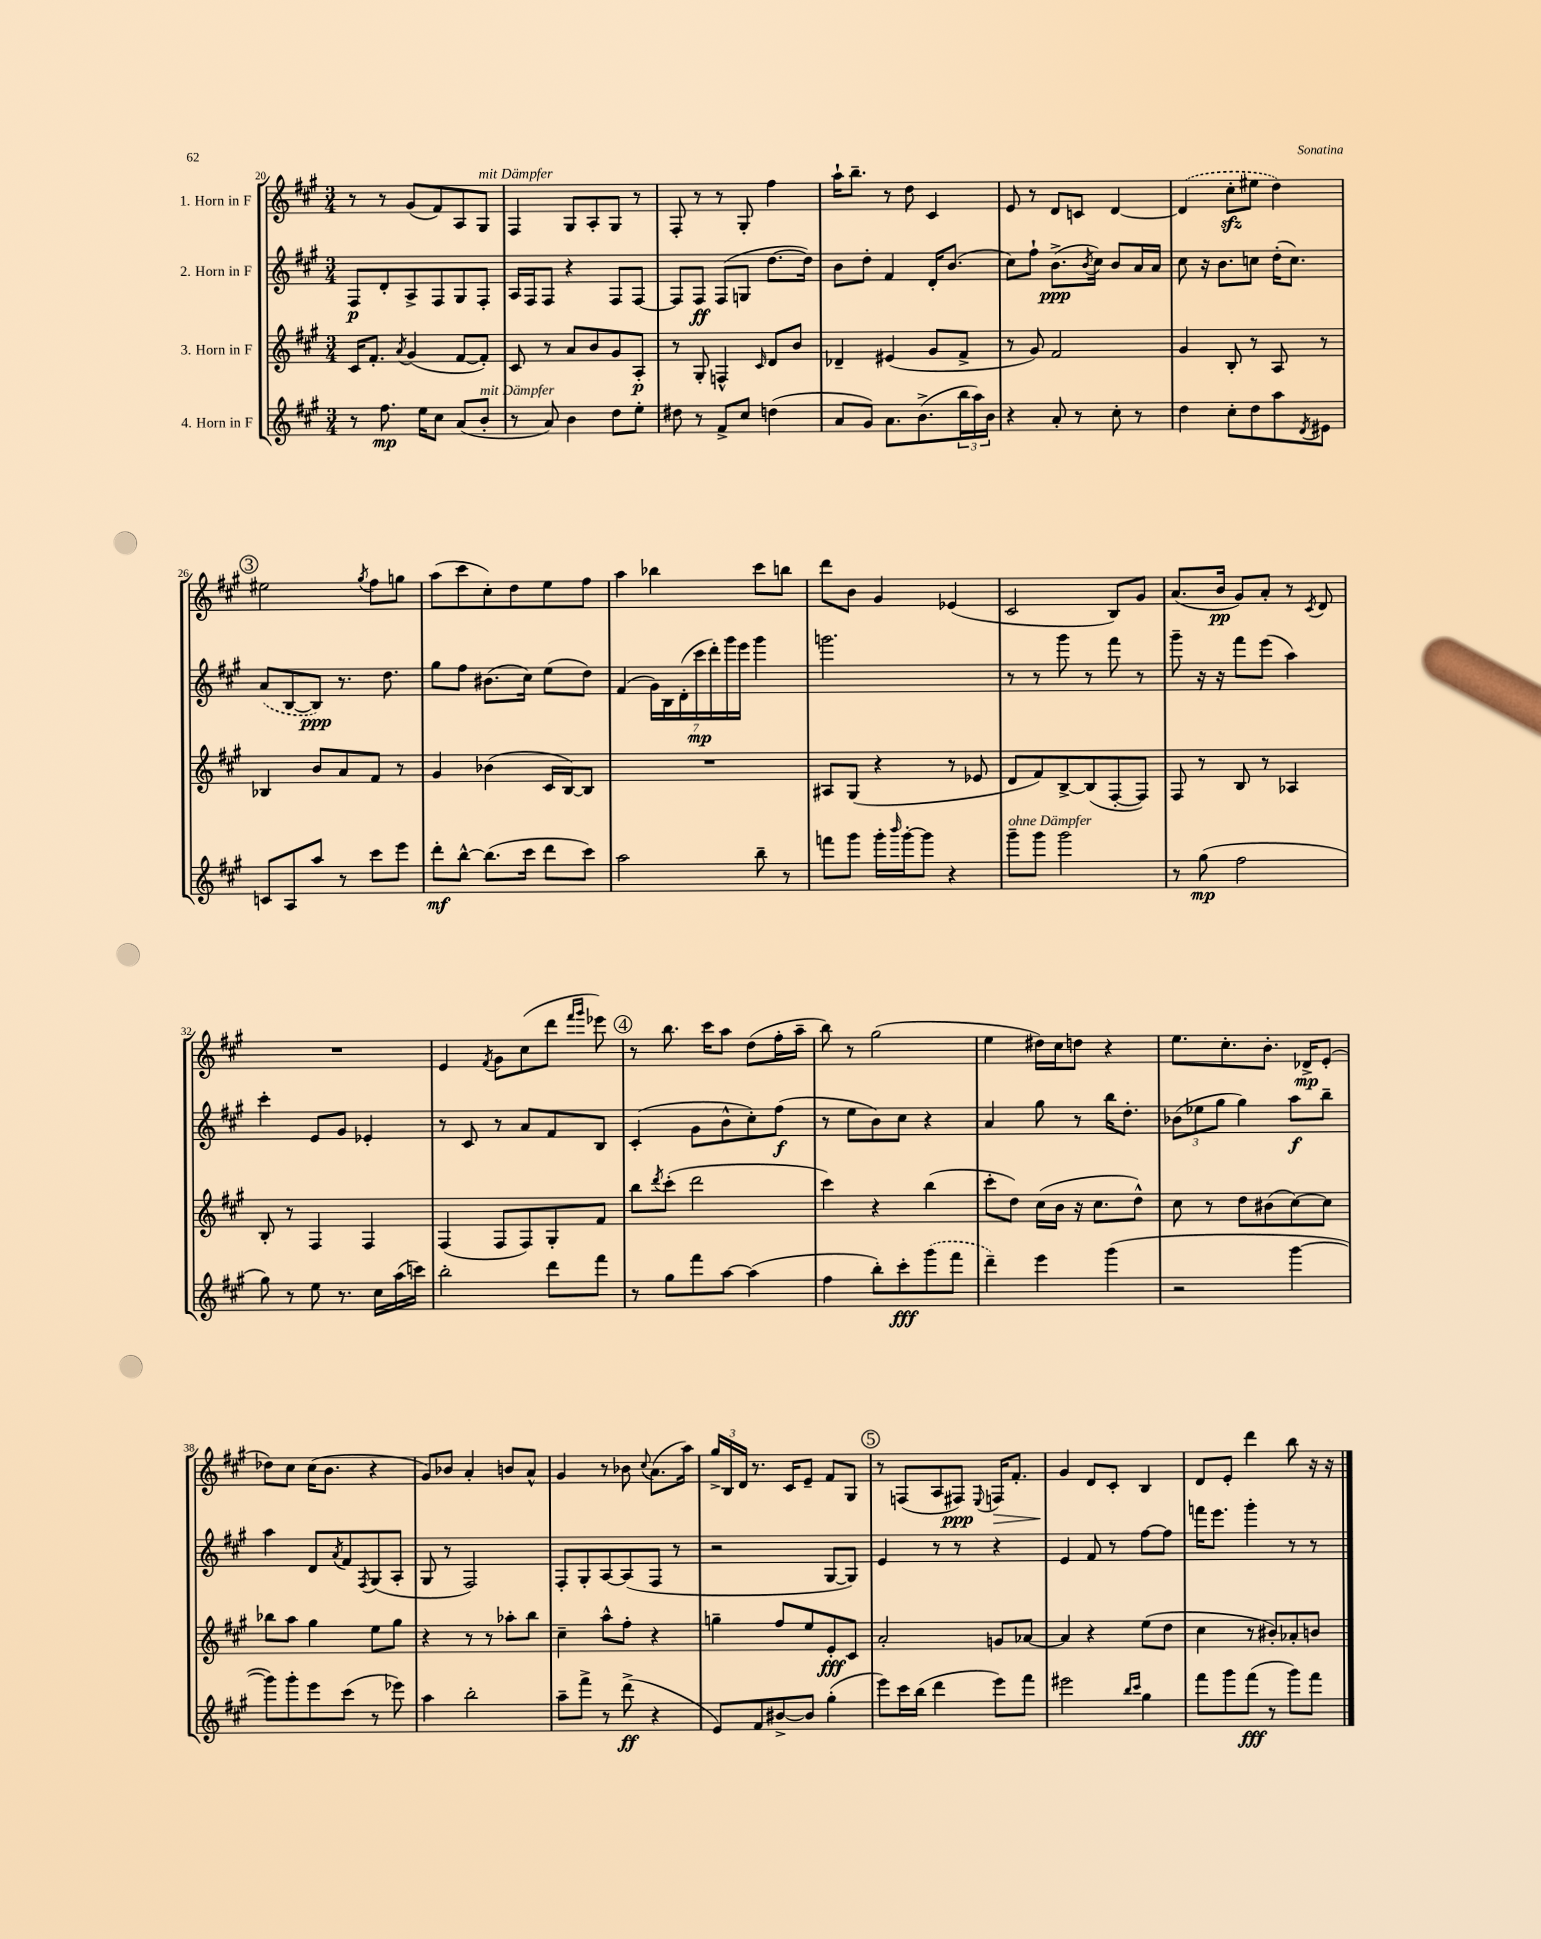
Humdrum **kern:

**kern	**kern	**kern	**kern
*staff4	*staff3	*staff2	*staff1
*clefG2	*clefG2	*clefG2	*clefG2
*k[f#c#g#]	*k[f#c#g#]	*k[f#c#g#]	*k[f#c#g#]
*M3/4	*M3/4	*M3/4	*M3/4
8r	16c#	8F#	8r
.	8.f#'	.	.
8.ff#	.	8d'	8r
.	8qa	.	.
.	(4g#	8A^	(8g#
16ee	.	.	.
8cc#	.	8F#	8f#)
(8a	[8f#	8G#	8A
8b'	8f#'])	8F#'	8G#
=	=	=	=
8r	8c#	16A	4F#
.	.	16F#	.
8a)	8r	8F#	.
4b	8a	4r	8G#
.	8b	.	8A'
8dd	8g#	8F#	8G#
8ee'	8A'	[8F#	8r
=	=	=	=
8dd#	8r	8F#]	8F#'
8r	8G#'	8F#	8r
8f#^	4F^^	(8F#	8r
8cc#	.	8G	8G#'
.	16qqc#	.	.
(4dd	8d	[8.dd	4ff#
.	8b	.	.
.	.	16dd])	.
=	=	=	=
8a	4d-~	8b	16aa`
.	.	.	8.bb~
8g#)	.	8dd'	.
8.a	(4e#	4f#	8r
.	.	.	8dd
(8.b^	.	.	.
.	8g#	16d'	4c#
.	.	(8.b	.
24bb	8f#^	.	.
24aa)	.	.	.
24b	.	.	.
=	=	=	=
4r	8r	8cc#)	8e
.	8g#)	8ff#`	8r
8a'	2f#	(8.b^	8d
8r	.	.	8c
.	.	8qb	.
.	.	16cc#)	.
8cc#'	.	8b	[4d
8r	.	16a	.
.	.	16a	.
=	=	=	=
4dd	4g#	8cc#	(4d]
.	.	16r	.
.	.	8.b	.
8cc#'	8B'	.	8cc#'
8dd	8r	8cc	8ee#
8aa	8A	(16dd'	4dd)
.	.	8.cc)	.
8qd	.	.	.
8e#	8r	.	.
=	=	=	=
8c	4B-	(8a	2ee#
8A	.	[8B	.
8aa	8b	8B])	.
8r	8a	8.r	.
.	.	.	8qgg#
8ccc#	8f#	.	8ff#
.	.	8.dd	.
8eee	8r	.	8gg
=	=	=	=
8ddd'	4g#	8gg#	(8aa
[8bb^^	.	8ff#	8ccc#
(8.bb]	(4b-	(8.b#	8cc#')
.	.	.	8dd
16ccc#	.	16cc#)	.
8ddd	16c#	(8ee	8ee
.	[16B)	.	.
8ccc#)	8B]	8dd)	8ff#
=	=	=	=
2aa	2.r	(4f#	4aa
.	.	28g#)	4bb-
.	.	28B	.
.	.	(28d'	.
.	.	28ccc#	.
.	.	28ddd')	.
.	.	28ggg#	.
.	.	28eee	.
8bb~	.	4ggg#	8ccc#
8r	.	.	8bb
=	=	=	=
8fff	8A#	2.ggg	8ddd
8ggg#	(8G#	.	8b
16ggg#'	4r	.	4g#
16qqbbb	.	.	.
[16ggg#'	.	.	.
8ggg#]	.	.	.
4r	8r	.	(4e-
.	8e-	.	.
=	=	=	=
8ggg#~	8d	8r	2c#
8ggg#	8f#)	8r	.
2ggg#	[8B^	8ggg#	.
.	(8B]	8r	.
.	[8F#'	8fff#	8B)
.	8F#])	8r	8g#
=	=	=	=
8r	8F#	8ggg#~	(8.a
(8gg#	8r	16r	.
.	.	16r	16b
2ff#	8B	8fff#	8g#)
.	8r	(8eee	8a'
.	4A-	4aa)	8r
.	.	.	8qc#
.	.	.	8d
=	=	=	=
8gg#)	8B'	4ccc#'	2.r
8r	8r	.	.
8ee	4F#	8e	.
8.r	.	8g#	.
.	4F#	4e-'	.
16cc#	.	.	.
(16aa	.	.	.
16ccc)	.	.	.
=	=	=	=
2bb'	(4F#	8r	4e
.	.	8c#	.
.	.	.	8qf#
.	8F#	8r	8g#
.	8F#)	8a	(8cc#
8ddd	8G#'	8f#	8ddd
.	.	.	16qqfff#
.	.	.	16qqggg#
8fff#	8f#	8B	8eee-)
=	=	=	=
8r	8bb	(4c#'	8r
.	8qddd	.	.
8gg#	(8ccc#'	.	8.bb
8fff#	2ddd	8g#	.
.	.	.	16ccc#
[8aa	.	8b^^	8aa
(4aa]	.	8cc#')	(8dd
.	.	(8ff#	16ff#'
.	.	.	16aa~
=	=	=	=
4ff#	4ccc#)	8r	8bb)
.	.	8ee	8r
8bb')	4r	8b)	(2gg#
8ccc#'	.	8cc#	.
(8ggg#	(4bb	4r	.
8fff#	.	.	.
=	=	=	=
4ddd~)	8ccc#'	4a	4ee
.	8dd)	.	.
4eee	(16cc#	8gg#	16dd#)
.	16b	.	16cc#
.	16r	8r	8dd
.	8.cc#	.	.
(4ggg#	.	16bb	4r
.	.	8.dd'	.
.	8dd^^)	.	.
=	=	=	=
2r	8cc#	(12b-	8.ee
.	.	12ee-	.
.	8r	.	.
.	.	12gg#	.
.	.	.	8.cc#'
.	8dd	4gg#)	.
.	(8b#	.	8.b'
[4ggg#	[8cc#)	8aa	.
.	.	.	16d-^
.	8cc#]	8bb~	(8e'
=	=	=	=
8ggg#])	8bb-	4aa	8dd-)
8ggg#'	8aa	.	8cc#
8eee	4gg#	8d	(16cc#
.	.	.	8.b
.	.	8qa	.
(8ccc#	.	8f#	.
.	.	8qF#	.
8r	8ee	(8G#	4r
8eee-)	8gg#	8A'	.
=	=	=	=
4aa	4r	8G#	8g#)
.	.	8r	8b-
2bb'	8r	2F#)	4a'
.	8r	.	.
.	8aa-'	.	8b
.	8bb	.	8a^^
=	=	=	=
8aa~	4cc#~	8F#'	4g#
8fff#^	.	8G#'	.
8r	8aa^^	[8A	8r
(8ddd^	8ff#'	(8A]	8b-
.	.	.	8qqcc#
4r	4r	8F#	(8.a
.	.	8r	.
.	.	.	16aa)
=	=	=	=
8e)	4gg~	2r	24gg#^
.	.	.	24B
.	.	.	24d
8f#	.	.	8.r
[8b#^	8ff#	.	.
.	.	.	16c#
8b#]	8ee	.	8e~
(4gg#'	8e'	[8G#	8f#
.	8c#	8G#])	8G#
=	=	=	=
8eee)	2a'	4e	8r
16ccc#	.	.	(8F
(16bb	.	.	.
4ddd	.	8r	8A
.	.	8r	8F#)
.	.	.	8qqE
8eee)	8g	4r	16F
.	.	.	8.f#'
8fff#	[8a-	.	.
=	=	=	=
2eee#	4a-]	4e	4g#
.	4r	8f#	8d
.	.	8r	8c#'
16qqbb	.	.	.
16qqccc#	.	.	.
4gg#	(8ee	[8ff#	4B
.	8dd	8ff#]	.
=	=	=	=
8fff#	4cc#	16fff	8d
.	.	8.eee	.
8ggg#	.	.	8e'
(8fff#	8r	4ggg#'	4ddd
8r	8b#')	.	.
8ggg#)	8a-'	8r	8bb
8fff#	8b	8r	16r
.	.	.	16r
==	==	==	==
*-	*-	*-	*-
